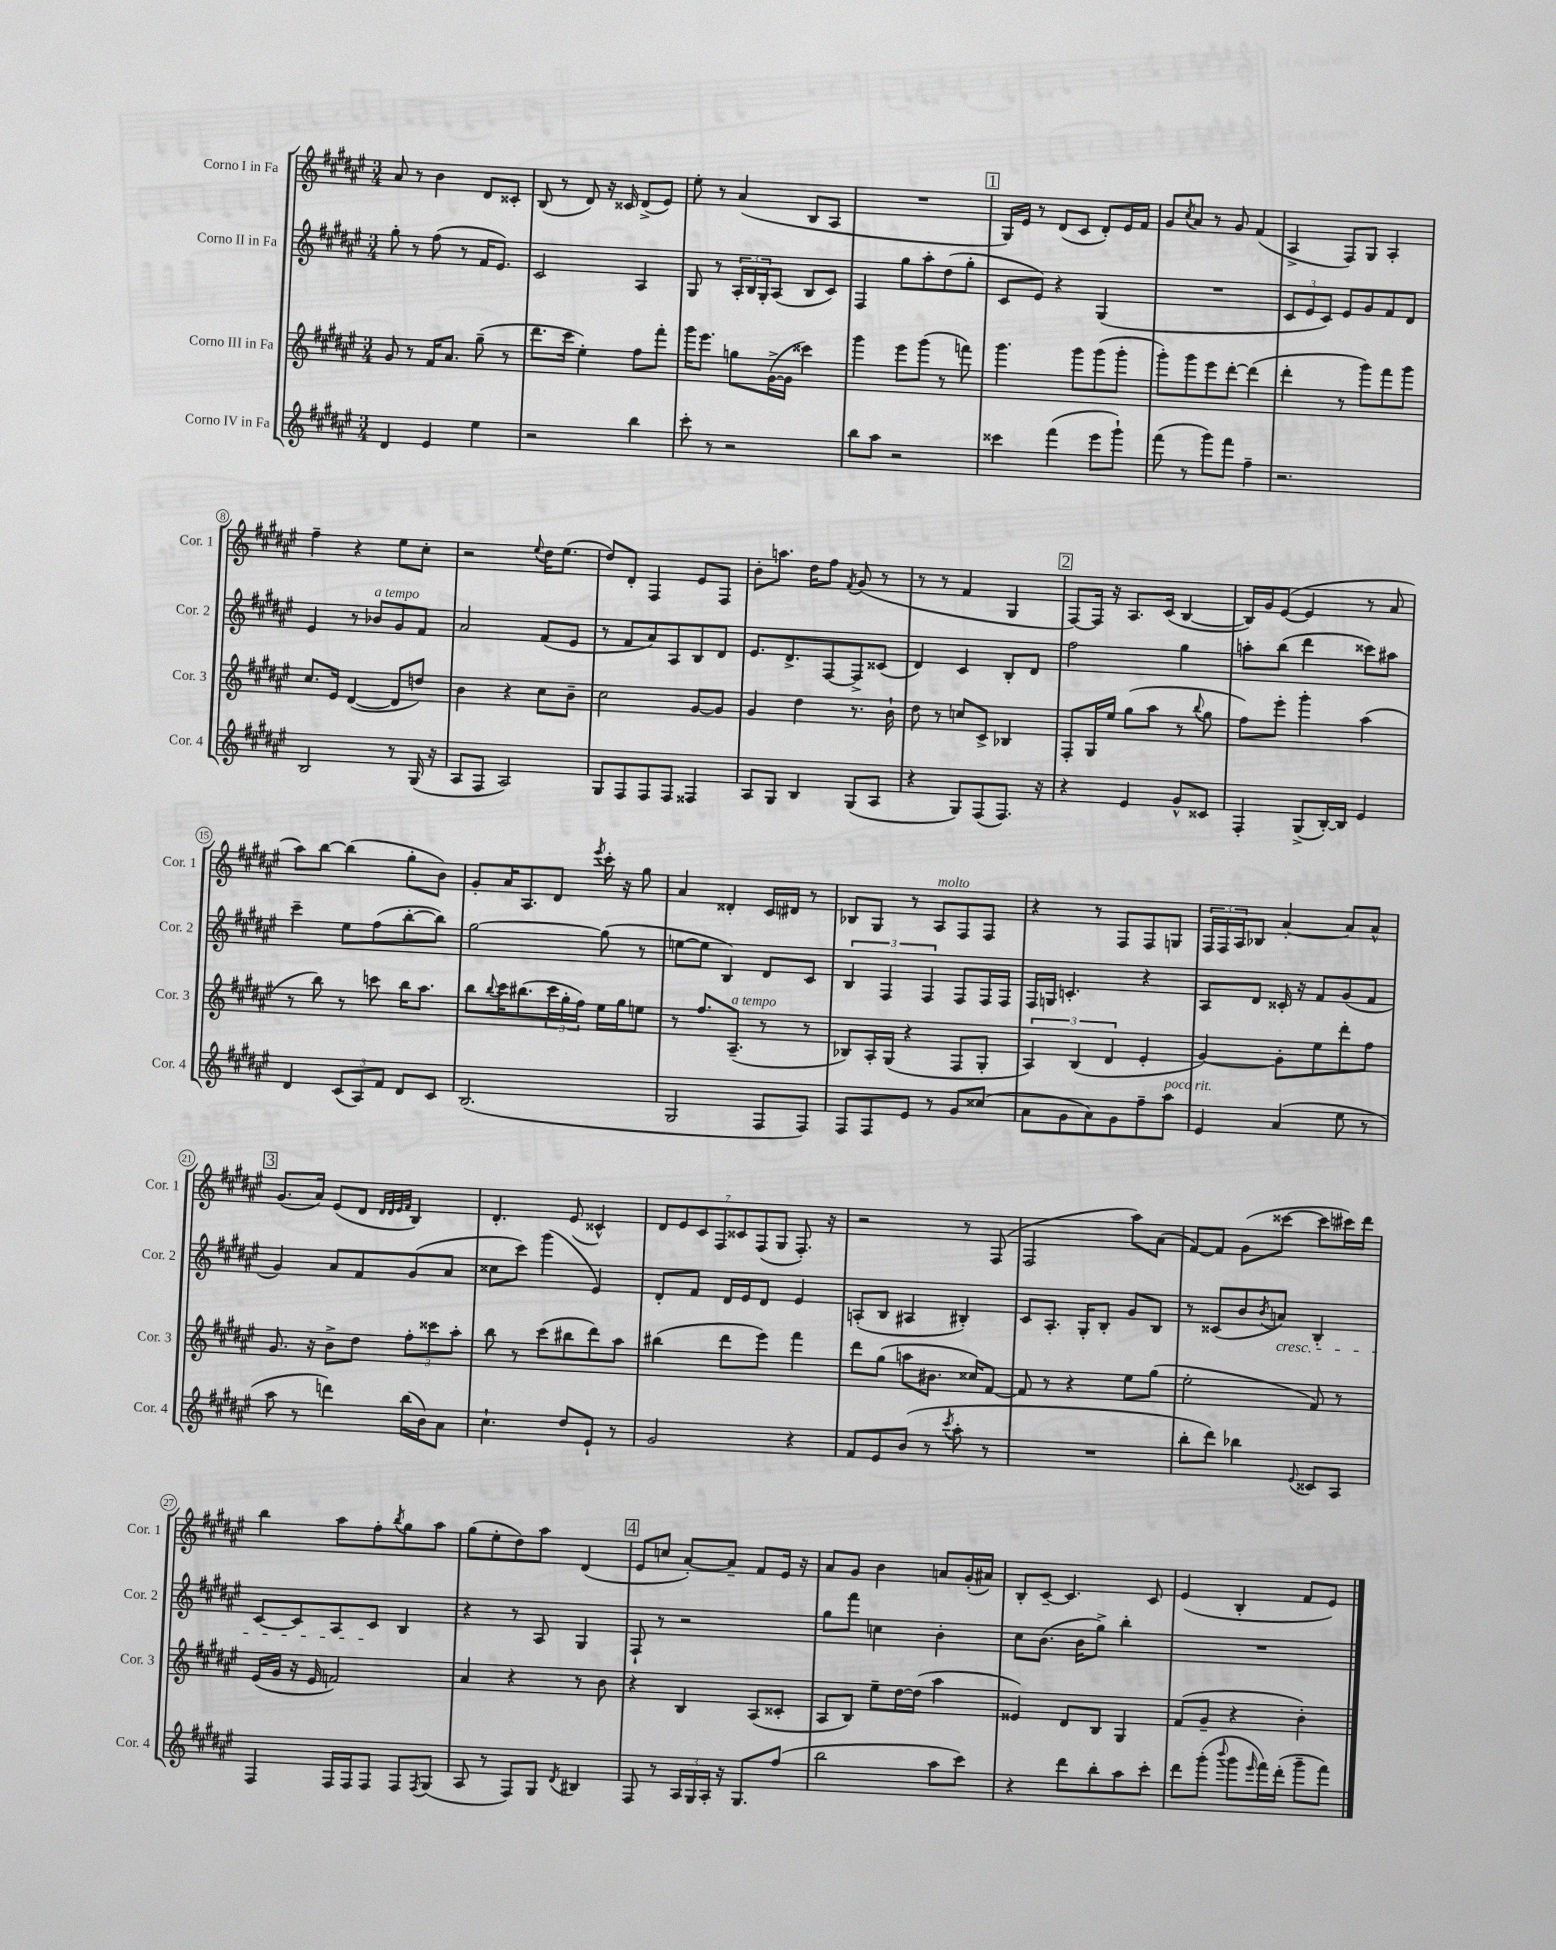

**kern	**kern	**kern	**kern
*staff4	*staff3	*staff2	*staff1
*clefG2	*clefG2	*clefG2	*clefG2
*k[f#c#g#d#a#e#]	*k[f#c#g#d#a#e#]	*k[f#c#g#d#a#e#]	*k[f#c#g#d#a#e#]
*M3/4	*M3/4	*M3/4	*M3/4
4d#/	8g#/	8gg#'\	8a#/
.	8r	8r	8r
4e#/	16f#/LK	(8ff#\	4b\
.	8.a#/J	.	.
.	.	8r	.
4ee#\	(8gg#~\	16f#/LK	8d#/L
.	.	8.e#/J)	.
.	8r	.	8c##'/J
=	=	=	=
2r	8.ddd#\L	2c#/	(8B/
.	.	.	8r
.	16ccc#\Jk	.	.
.	4ee#'\)	.	8d#/)
.	.	.	16r
.	.	.	16c##/
4bb\	8ff#\L	4A#/	(8d#^/L
.	8fff#'\J	.	8e#/J)
=	=	=	=
8ccc#'\	16ggg#\LK	8G#/	8ee#'\
.	8.eee#\J	.	.
8r	.	8r	8r
2r	8gg\L	24A#'/LL	(4a#/
.	.	24B/	.
.	.	24G#'/J	.
.	([16g#^\L	(8A#/J	.
.	16g#\]JJ	.	.
.	4ccc##\)	8B/L	8B/L
.	.	8c#/J)	8A#/J
=	=	=	=
8bb\L	4ggg#\	4F#/	2.r
8aa#\J	.	.	.
2r	8eee#\L	8gg#\L	.
.	(8ggg#\J	8aa#'\	.
.	8r	(8dd#\	.
.	8fff\)	8gg#'\J	.
=	=	=	=
4ccc##\	4.ggg#\	8c#/L	16G#/LL)
.	.	.	16e#/JJ
.	.	8e#/J)	8r
(4fff#\	.	4r	(8d#/L
.	8ggg#\L	.	8c#/J
8eee#\L	(8ggg#\	(4G#/	8d#'/L)
8ggg#`\J)	8ggg#'\J	.	16e#/L
.	.	.	16f#/JJ
=	=	=	=
(8fff#\	8ggg#'\L)	2.r	8g#/L
.	.	.	8qcc#/
8r	8ggg#\	.	8a#/J
8ggg#\L)	8eee#\	.	8r
8fff#\J	[8ddd#'\J	.	8g#/
4ff#~\	(4ddd#\]	.	(4f#/
=	=	=	=
2.r	4ddd#'\	12c#/L	4A#^/
.	.	12e#/	.
.	.	12c#/J)	.
.	8r	8e#/L	8F#/L)
.	8ggg#\L)	8g#/	8G#/J
.	8fff#\	8f#/	4A#'/
.	8ggg#\J	8d#/J	.
=	=	=	=
2B/	8.cc#/L	4e#/	4ff#~\
.	16e#/Jk	.	.
.	([4d#/	8r	4r
.	.	8b-/L	.
8r	8d#/]L	8g#/	8ee#\L
(16G#/	8dd/J)	8f#/J	8cc#'\J
16r	.	.	.
=	=	=	=
8A#/L	4b\	2a#/	2r
8F#/J	.	.	.
2A#/)	4r	.	.
.	.	.	8qqee#/
.	8cc#\L	(8f#/L	16dd#\LK
.	.	.	(8.ee#\J
.	8b~\J	8e#/J	.
=	=	=	=
8G#/L	2cc#\	8r	8dd#/L)
8F#/	.	8f#/L	8d#'/J
8F#/	.	8a#/)	4F#/
8F#/J	.	8A#/	.
4F##/	[8g#/L	8B/	8e#/L
.	8g#/]J	8d#/J	8F#/J
=	=	=	=
8A#/L	4g#/	8.e#/L	8b'\L
8G#/J	.	.	8.aa\J
.	.	8.d#^/	.
4B/	4dd#\	.	.
.	.	.	16dd#\LK
.	.	[8F#/	8ff#\J
.	.	.	8qf#/
(8G#/L	8.r	8F#^/]	(8g#/
8A#/J	.	(8c##/J	8r
.	16b`\	.	.
=	=	=	=
4r	8dd#\	4d#/)	8r
.	8r	.	8r
8G#/L)	8cc/L	4c#/	4f#/
(8F#/	8c#^/J	.	.
8.F#/J)	4B-/	8B'/L	4G#/
.	.	8d#/J	.
16r	.	.	.
=	=	=	=
4r	8F#'/L	2ff#\	[8F#/L)
.	16G#/L	.	16F#/]Jk
.	16ee#/JJ	.	16r
4e#/	(8gg#\L	.	8.A#/L
.	8aa#\J	.	.
.	.	.	(16c#/Jk
8g#^^/L	8r	4gg#\	[4B/
.	8qqbb/	.	.
8c##/J	8gg#\	.	.
=	=	=	=
4F#'/	8ff#\L)	8aa'\L	16B/]LL)
.	.	.	16g#/J
.	8eee#'\J	(8bb\J	([8e#/J
(8G#^/L	4ggg#'\	4ddd#\	4e#/]
[16B'/L)	.	.	.
16B/]JJ	.	.	.
4e#/	(4aa#\	8ccc##\L)	8r
.	.	8aa#\J	8a#/
=	=	=	=
4d#/	8r	4ccc#~\	8aa#\L)
.	8bb\)	.	[8bb\J
(12c#/L	8r	8ee#\L	(4bb\]
12A#/)	.	.	.
.	8ccc\	(8ff#\	.
12f#/J	.	.	.
8d#/L	16bb\LK	[8bb'\	8gg#'\L
.	8.aa#\J	.	.
8c#/J	.	8bb\]J)	8b\J)
=	=	=	=
(2.B/	8bb\L	[2gg#\	8g#'/L
.	8qqbb/	.	.
.	16ccc#\K	.	16a#/K
.	(8.bb#\	.	8.A#/
.	24ccc#\L	.	8d#/J
.	24gg#'\	.	.
.	24ff#\JJ)	.	.
.	.	.	8qeee#/
.	16ee#\LL	(8gg#\]	16ccc#'\
.	16gg#\J	.	16r
.	8ee\J	8r	8gg#\
=	=	=	=
2G#/	8r	[8ee\L	4a#/
.	8.ff#/L	8ee\]J	.
.	.	4B/)	4d##'/
.	(8.A#~/J	.	.
8F#/L	8r	8d#/L	16c#/LL
.	.	.	16d#/JJ
8F#/J)	8r	8c#/J	8r
=	=	=	=
8F#/L	8B-/L)	6B/	8B-/L
8F#/	16A#'/L	.	8G#/J
.	.	6F#/	.
.	(16G#/JJ	.	.
8e#/J	4r	.	8r
.	.	6F#/	.
8r	.	.	8A#/L
8g#/L	8F#/L	8F#/L	8F#/
(8cc##/J	8G#'/J	16F#/L	8F#/J
.	.	16F#/JJ	.
=	=	=	=
8a#\L	6A#/)	16F#/LL	4r
.	.	16G/JJ	.
8g#\	.	4.c'/	.
.	(6B/	.	.
8a#\)	.	.	8r
.	6d#/	.	.
8g#\	.	.	8F#/L
8ff#~\	4e#'/	4r	8F#/
8aa#\J	.	.	8G/J
=	=	=	=
4e#/	[4g#/)	8A#/L	24F#/LL
.	.	.	24F#/
.	.	.	24A#/J
.	.	8d#/J	8B-/J
(4a#/	8g#'\]L	16c##'/	[4a#'/
.	.	16r	.
.	8ee#\	8f#/L	.
8ee#\	8ddd#'\	(8g#/	8a#/]L
8r	8ff#\J	8f#/J	8a#^^/J
=	=	=	=
8aa#\	8.g#/	4g#/)	(8.g#/L
8r	.	.	.
.	16r	.	16a#/Jk)
4ddd\)	8b^\L	8a#/L	(8e#/L
.	8dd#\J	8f#/	8d#/J
.	.	.	32qqd#/LLL
.	.	.	32qqd#/
.	.	.	32qqe#/
.	.	.	32qqf#/JJJ
(16bb\LL	12ff#'\L	(8g#/	4B/)
16b\J)	.	.	.
.	12ccc##\	.	.
8a#\J	.	8a#/J	.
.	12aa#'\J	.	.
=	=	=	=
4.cc#`\	8bb\	8cc##\L	4.d#'/
.	8r	8ccc#\J)	.
.	(8ccc#\L	(4ggg#\	.
8dd#/L	8bb#\	.	(8e#/
8e#`/J	8ddd#\)	4e#/)	4c##^^/)
8r	8aa#\J	.	.
=	=	=	=
2g#/	(4bb#\	8d#'/L	14d#/L
.	.	.	14e#/
.	.	8f#/J	.
.	.	.	14c#/
.	.	.	14F#/
.	8ddd#\L	16d#/LL	.
.	.	.	14c##/
.	.	16e#/J	.
.	.	.	(14F#/
.	8eee#\J)	8d#/J	.
.	.	.	14G#/J
4r	4fff#\	4e#/	8.F#'/)
.	.	.	16r
=	=	=	=
8f#/L	8ddd#\L	(8A'/L	2r
8e#/	(8gg#\J	8B/J	.
(8b/J	8aa\L	4A#/	.
8r	8.b#\J	.	.
8qccc#/	.	.	.
8aa#'\	.	4B#'/)	8r
.	16cc##/LK)	.	.
8r	[8f#/J	.	(8F#/
=	=	=	=
2.r	8f#/]	8c#/L	2F#/
.	8r	8.A#'/J	.
.	4r	.	.
.	.	16G#'/LK	.
.	.	8B'/J	.
.	8ee#\L	8g#/L	8aa#\L)
.	(8gg#\J	8B/J	(8a#\J
=	=	=	=
8bb'\L	2ee#'\	8r	[8f#/L)
8ddd#\J)	.	(8c##/L	8f#/]J
4bb-\	.	8b/	(8g#\L
.	.	8qb/	.
.	.	8a/J)	[8ccc##\J
8qqe#/	.	.	.
8c##/L	8f#/)	4B'/	8ccc##\]L
8A#/J	8r	.	16ccc#\L)
.	.	.	16ddd#\JJ
=	=	=	=
4F#/	(16e#/LL	[8c#/L	4bb\
.	16g#/JJ	.	.
.	16r	8c#/]	.
.	16e#/	.	.
16F#/LL	2f/)	8A#/	8aa#\L
16F#/J	.	.	.
8F#/J	.	8c#/J	8ff#'\
.	.	.	8qbb/
8F#/L	.	4B/	8gg#\
8qF#/	.	.	.
(8G#/J	.	.	8aa#\J
=	=	=	=
8A#/	4a#/	4r	(8gg#\L
8r	.	.	8ee#'\
8F#/L)	4r	8r	8dd#\)
8G#/J	.	8A#/	8aa#\J
8qd#/	.	.	.
4B#/	8r	4G#/	(4d#/
.	8b\	.	.
=	=	=	=
8F#/	4r	8F#`/	8e#/L
8r	.	8r	8cc/J
24A#/LL	4B/	2r	[8a#'/L)
24G#/	.	.	.
24A#'/JJ	.	.	.
16r	.	.	8a#~/]J
8.G#/L	.	.	.
.	(8A#/L	.	8f#/L
(8ff#/J	8c##'/J	.	16e#/Jk
.	.	.	16r
=	=	=	=
2bb\	8A#/L	8gg#\L	8a#/L
.	8B/J)	8fff#\J	8g#/J
.	8ee#~\L	4cc\	4b\
.	[16dd#\L	.	.
.	(16dd#\]JJ	.	.
8aa#\L	4aa#\	4b'\	8a/L
8ccc#\J)	.	.	(16g#'/L
.	.	.	16a#/JJ)
=	=	=	=
4r	4e##/)	8cc#\L	8B'/L
.	.	(8.b\J	[8c#~/J
8ddd#\L	8d#/L	.	4.c#/]
.	.	16b\LK	.
8bb'\	8B/J	8gg#^\J)	.
8aa#\	4G#/	4bb'\	.
8ccc#'\J	.	.	8c#/
=	=	=	=
8ddd#\L	(8f#/L	2.r	(4e#/
(8ggg#'\J	8g#~/J	.	.
8qqbbb/	.	.	.
8ggg#\L	4r	.	4B'/
16qqeee#/	.	.	.
16fff#\L)	.	.	.
(16ddd#'\JJ	.	.	.
8ggg#~\L	4b'\)	.	8f#/L
8fff#\J)	.	.	8e#/J)
==	==	==	==
*-	*-	*-	*-
